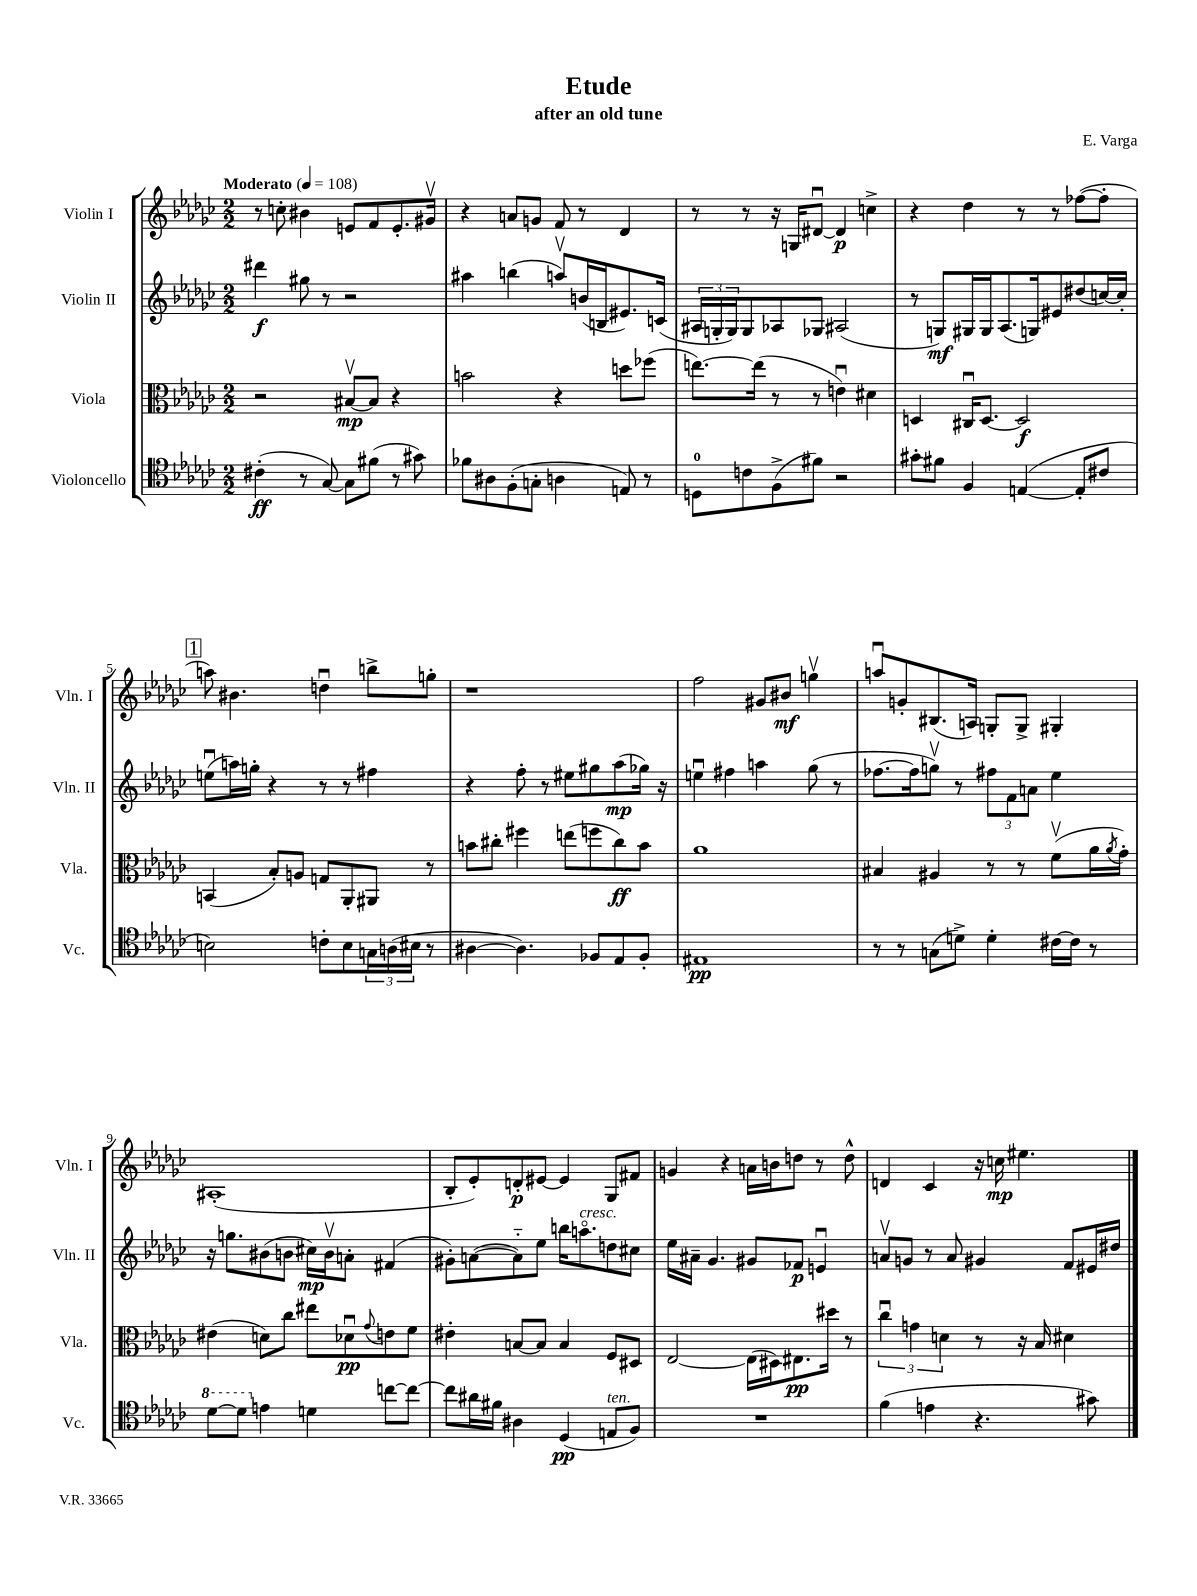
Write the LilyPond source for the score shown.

\header { title = "Etude" composer = "E. Varga" subtitle = "after an old tune" }
<<
\new StaffGroup <<
\new Staff = "s0" \with { instrumentName = "Violin I" shortInstrumentName = "Vln. I" } {
    \clef treble \key ges \major \numericTimeSignature \time 2/2 \tempo "Moderato" 4 = 108
    r8 c''8-. bis'4 e'8 f'8 e'8.-. gis'16\upbow |
    r4 a'8 g'8 f'8 r8 des'4 |
    r8 r8 r16 g16 dis'8~\downbow dis'4\p c''4-> |
    r4 des''4 r8 r8 fes''8~( fes''8-. |
    \mark \markup { \box "1" } a''8) bis'4. d''4\downbow b''8-> g''8-. |
    r1 |
    f''2 gis'8 bis'8\mf g''4\upbow |
    a''8\downbow g'8-. bis8.( a16) g8-. g8-> gis4-. |
    ais1-.( |
    bes8-. ees'8-.) d'8-.\p eis'8~ eis'4 ges8 fis'8 |
    g'4 r4 a'16 b'16 d''8 r8 d''8-^ |
    d'4 ces'4 r16 c''16\mp eis''4. \bar "|." |
}
\new Staff = "s1" \with { instrumentName = "Violin II" shortInstrumentName = "Vln. II" } {
    \clef treble \key ges \major \numericTimeSignature \time 2/2
    dis'''4\f gis''8 r8 r2 |
    ais''4 b''4( a''8\upbow) b'16( b16 eis'8.) c'16( |
    \tuplet 3/2 { ais16 g16-. g16) } g8 aes8 ges8 ais2( |
    r8 g8\mf) gis16 gis16 aes8.( g16) eis'8 dis''8( c''16~) c''16-. |
    \mark \markup { \box "1" } e''8\downbow( a''16) g''16-. r4 r8 r8 fis''4 |
    r4 f''8-. r8 eis''8 gis''8 aes''8\mp( ges''16) r16 |
    e''4\downbow fis''4 a''4 ges''8( r8 |
    fes''8.~ fes''16 g''8\upbow) r8 \tuplet 3/2 { fis''8 f'8 a'8 } ees''4 |
    r16 g''8. bis'8( b'8 cis''16\mp) b'16\upbow a'8-. fis'4( |
    gis'8-.) a'8~( a'8-_) ees''8 b''16 a''8.\flageolet^\markup { \italic "cresc." } d''8 cis''8 |
    ees''16 ais'16-- ges'4. gis'8 fes'8\p e'4\downbow |
    a'8\upbow g'8 r8 a'8 gis'4 f'8 eis'16 dis''16 \bar "|." |
}
\new Staff = "s2" \with { instrumentName = "Viola" shortInstrumentName = "Vla." } {
    \clef alto \key ges \major \numericTimeSignature \time 2/2
    r2 bis8~\upbow\mp bis8 r4 |
    b'2 r4 d''8 fes''8( |
    e''8.~) e''16( r8 r8 e'4\downbow) dis'4 |
    d4 cis16\downbow d8.~ d2\f |
    \mark \markup { \box "1" } b,4( bes8-.) a8 g8 aes,8-. ais,8 r8 |
    b'8 cis''8-. fis''4 e''8( f''8 cis''8\ff) b'8 |
    aes'1 |
    bis4 ais4 r8 r8 f'8\upbow( aes'16 \acciaccatura { aes'8 } ges'16-.) |
    eis'4( d'8) ces''8 eis''8 des'8\downbow\pp \appoggiatura { ges'8 } e'8 f'8 |
    eis'4-. b8~ b8 b4 f8 dis8 |
    ees2~ ees16( dis16) eis8.\pp dis''16 r8 |
    \tuplet 3/2 { ces''4\downbow g'4 d'4 } r8 r16 bes16 dis'4 \bar "|." |
}
\new Staff = "s3" \with { instrumentName = "Violoncello" shortInstrumentName = "Vc." } {
    \clef tenor \key ges \major \numericTimeSignature \time 2/2
    cis'4-.\ff( r8 ges8~) ges8 fis'8( r8 gis'8) |
    fes'8 ais8 f8-.( g8-. a4 e8) r8 |
    d8-0 c'8 f8->( fis'8) r2 |
    gis'8-. fis'8 f4 e4~( e8-. cis'8 |
    \mark \markup { \box "1" } b2) c'8-. b8 \tuplet 3/2 { g16 a16( bis16 } r8 |
    ais4~ ais4.) fes8 ees8 fes8-. |
    eis1\pp |
    r8 r8 g8( d'8->) d'4-. cis'16~ cis'16 r8 |
    \ottava #1 des''8~ des''8 \ottava #0 e'4 d'4 c''8~ c''8~ |
    c''8 ais'16 fis'16 ais4 des4\pp( e8^\markup { \italic "ten." } f8) |
    R1 |
    f'4( e'4 r4. gis'8) \bar "|." |
}
>>
>>
